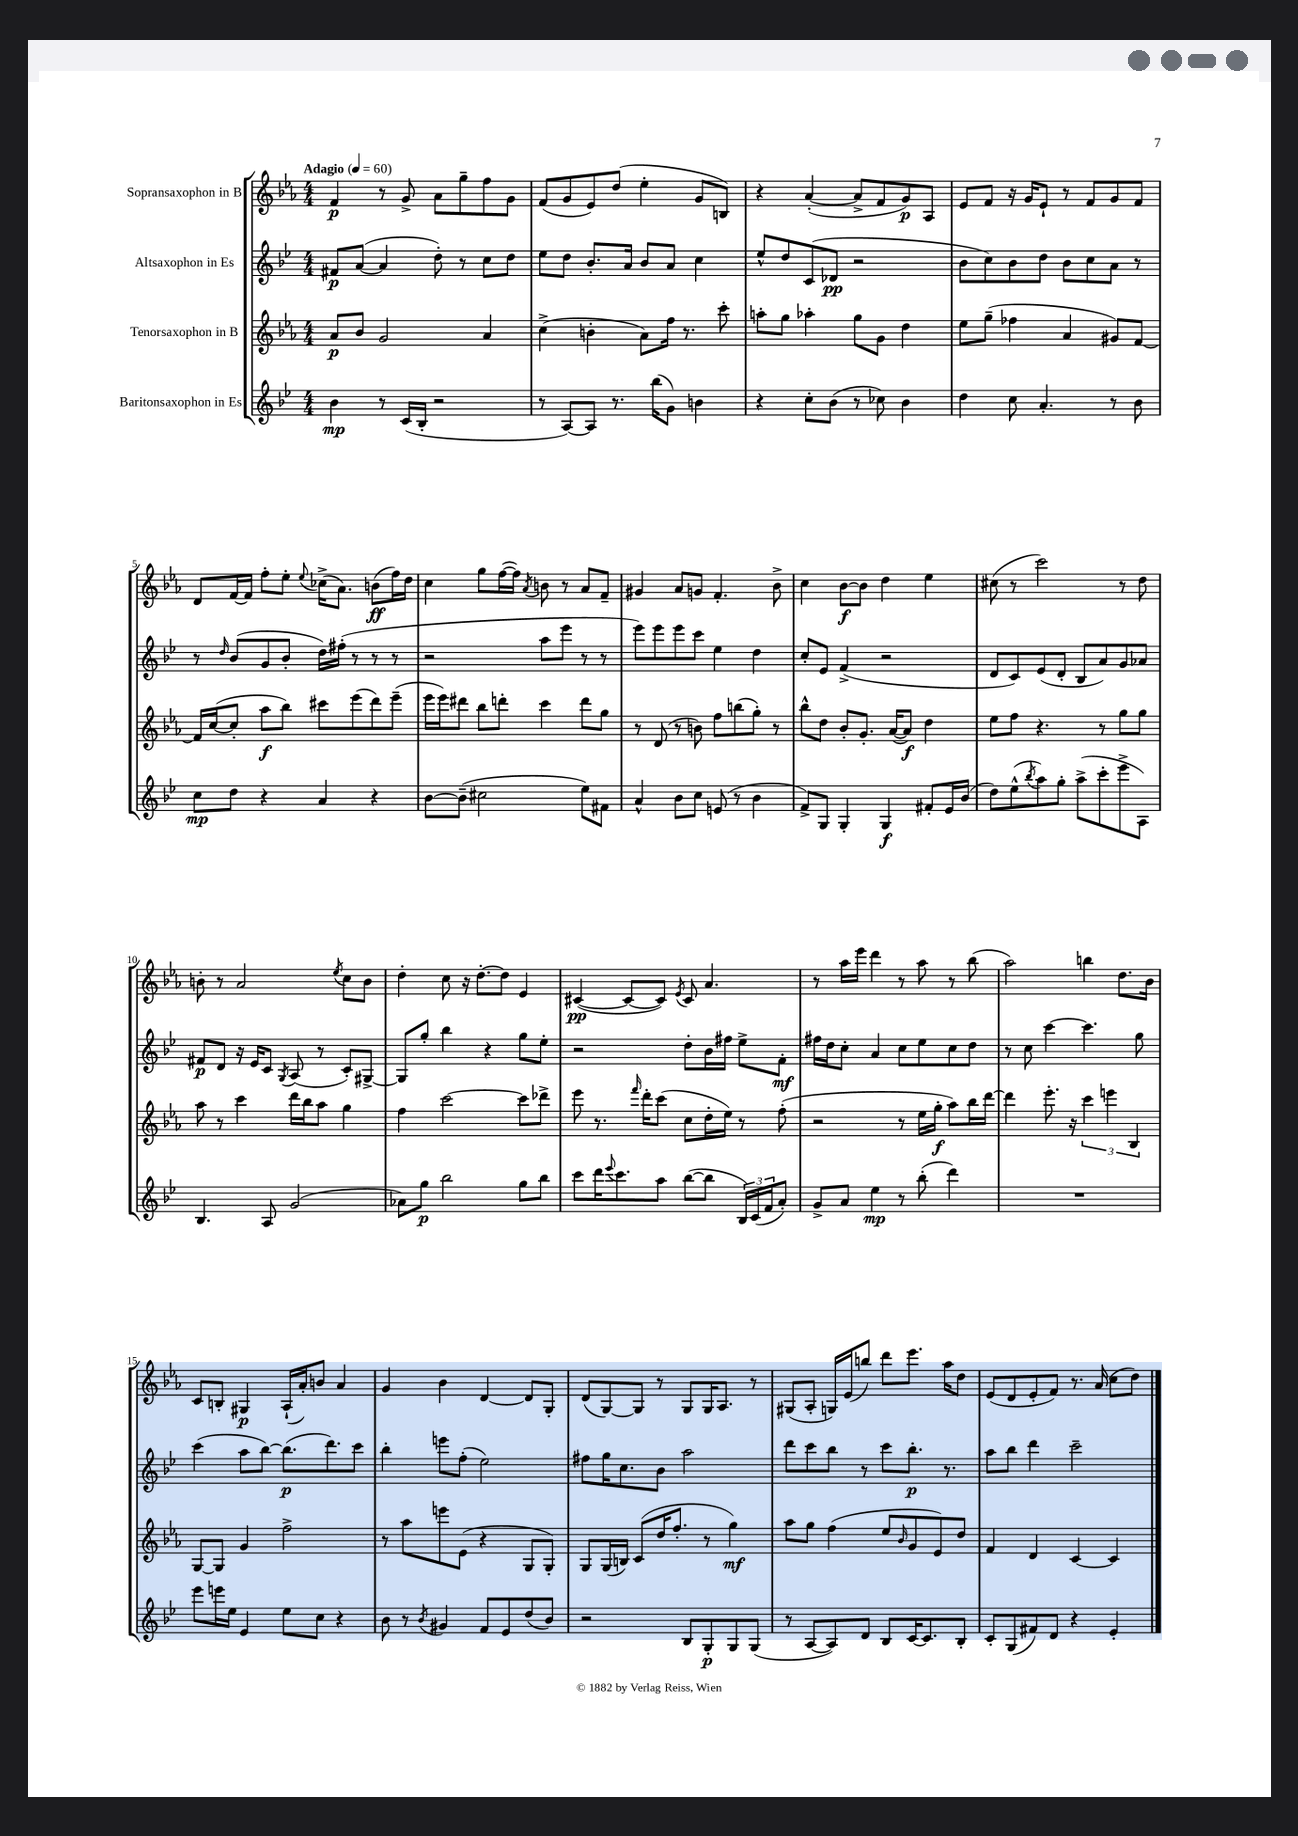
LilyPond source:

<<
\new StaffGroup <<
\new Staff = "s0" \with { instrumentName = "Sopransaxophon in B" } {
    \clef treble \key ees \major \numericTimeSignature \time 4/4 \tempo "Adagio" 4 = 60
    f'4\p r8 g'8-> aes'8 g''8-- f''8 g'8 |
    f'8( g'8 ees'8) d''8( ees''4-. g'8 b8) |
    r4 aes'4~-.( aes'8-> f'8 g'8\p) aes8 |
    ees'8 f'8 r16 g'16 ees'8-! r8 f'8 g'8 f'8 |
    d'8 f'16~ f'16 f''8-. ees''8-. \appoggiatura { ees''8 } ces''16->( aes'8.) b'8\ff( f''16) d''16 |
    c''4 g''8 f''16~( f''16) \acciaccatura { aes'8 } b'8 r8 aes'8 f'8-- |
    gis'4 aes'8 g'8 f'4.-. bes'8-> |
    c''4 bes'8~\f bes'8 d''4 ees''4 |
    cis''8( r8 c'''2) r8 d''8 |
    b'8-. r8 aes'2 \acciaccatura { ees''8 } c''8 b'8 |
    d''4-. c''8 r16 d''8.~-. d''8 ees'4 |
    cis'4~\pp( cis'8~ cis'8) \acciaccatura { ees'8 } cis'8 aes'4. |
    r8 aes''16 ees'''16 d'''4 r8 aes''8 r8 bes''8( |
    aes''2) b''4 d''8. bes'16 |
    c'8 b8-. gis4\p aes16-!( aes'16-.) b'8 aes'4 |
    g'4 bes'4 d'4~ d'8 g8-. |
    d'8( g8~) g8 r8 g8 g16 aes8. r8 |
    gis8( aes8-. g16) ees'16( b''8) d'''8 ees'''8. aes''16 d''8 |
    ees'8( d'8 ees'8-. f'8) r8. aes'16( c''8 d''8) \bar "|." |
}
\new Staff = "s1" \with { instrumentName = "Altsaxophon in Es" } {
    \clef treble \key bes \major \numericTimeSignature \time 4/4
    fis'8\p a'8~( a'4 d''8-.) r8 c''8 d''8 |
    ees''8 d''8 bes'8.-. a'16 bes'8 a'8 c''4 |
    ees''8-^ d''8 c'8( des'8\pp r2 |
    bes'8 c''8) bes'8 d''8 bes'8 c''8 a'8 r8 |
    r8 \grace { d''16 } bes'8( g'8 bes'8-. d''16) fis''16-.( r8 r8 r8 |
    r2 a''8 ees'''8 r8 r8 |
    ees'''8) ees'''8 ees'''8 c'''8 ees''4 d''4 |
    c''8-. ees'8 f'4->( r2 |
    d'8 c'8) ees'8( d'8-. bes8 a'8) g'8 aes'8 |
    fis'8\p d'8 r16 ees'16 c'8 \acciaccatura { g8 } a8( r8 c'8-.) gis8~-> |
    gis8 g''8-. bes''4 r4 g''8 ees''8-. |
    r2 d''8-. bes'16 fis''16 ees''8-> f'8-.\mf |
    fis''16 d''16 c''8-. a'4 c''8 ees''8 c''8 d''8 |
    r8 c''8 c'''4~ c'''4. g''8 |
    c'''4( a''8 bes''8~) bes''8.\p( d'''8.) c'''8 |
    bes''4-. e'''8 f''8-.( ees''2) |
    fis''8 g''16 c''8. bes'8 a''2 |
    d'''8 c'''8 bes''8 r8 c'''8 bes''8.-.\p r8. |
    a''8 bes''8 d'''4 c'''2-- \bar "|." |
}
\new Staff = "s2" \with { instrumentName = "Tenorsaxophon in B" } {
    \clef treble \key ees \major \numericTimeSignature \time 4/4
    aes'8\p bes'8 g'2 aes'4 |
    c''4->( b'4-. aes'8) f''16 r8. c'''8-. |
    a''8-. g''8 aes''4-. g''8 g'8 d''4 |
    ees''8 g''8--( fes''4 aes'4 gis'8) f'8~ |
    f'16 c''16~( c''8-. aes''8\f bes''8) cis'''8 ees'''8( d'''8) ees'''8--( |
    ees'''16 ees'''16) dis'''8 bes''8 d'''8-. c'''4 d'''8 g''8 |
    r8 d'8( r8 b'8) f''8 b''8( g''8-.) r8 |
    bes''8-^ d''8 bes'8-. g'8.-. aes'16~( aes'8\f) d''4 |
    ees''8 f''8 r4. r8 g''8 g''8 |
    aes''8 r8 c'''4 d'''16 bes''16 aes''8 g''4 |
    f''4 c'''2~ c'''8 des'''8-> |
    ees'''8 r8. \grace { f'''16 } d'''16-. c'''8( c''8 d''16-. ees''16) r8 f''8-.( |
    r2 r8 ees''16 g''16-.\f aes''8) bes''16 d'''16~ |
    d'''4 ees'''8.-. r16 \tuplet 3/2 { c'''4 e'''4 bes4 } |
    g8~ g8 g'4 f''2-> |
    r8 aes''8 e'''8 ees'8( r4 g8 g8-.) |
    g8 g16( b16) c'8( d''16 f''8.-. r8 g''4\mf) |
    aes''8 g''8 f''4( ees''8 \grace { bes'16 } g'8 ees'8) d''8 |
    f'4 d'4 c'4~ c'4 \bar "|." |
}
\new Staff = "s3" \with { instrumentName = "Baritonsaxophon in Es" } {
    \clef treble \key bes \major \numericTimeSignature \time 4/4
    bes'4\mp r8 c'16( bes16-. r2 |
    r8 a8~) a8 r8. bes''16( g'8) b'4 |
    r4 c''8-. bes'8( r8 ces''8) bes'4 |
    d''4 c''8 a'4.-. r8 bes'8 |
    c''8\mp d''8 r4 a'4 r4 |
    bes'8~ bes'8--( cis''2 ees''8) fis'8 |
    a'4-^ bes'8 c''8 e'8( r8 bes'4 |
    f'8->) g8 g4-. g4\f fis'8-. ees'16 bes'16( |
    d''8) ees''8-^( \acciaccatura { bes''8 } a''8) g''8-. a''8->( c'''8-. ees'''8-> a8) |
    bes4. a8 g'2( |
    aes'8) g''8\p bes''2 g''8 bes''8 |
    c'''8 d'''16 \appoggiatura { ees'''8 } c'''8. a''8 bes''8~( bes''8 \tuplet 3/2 { bes16) c'16( f'16 } a'8-.) |
    g'8-> a'8 ees''4\mp r8 bes''8-.( d'''4) |
    R1 |
    ees'''8 e'''16 ees''16 ees'4 ees''8 c''8 r4 |
    bes'8 r8 \acciaccatura { bes'8 } gis'4 f'8 ees'8 d''8( bes'8) |
    r2 bes8 g8-.\p g8 g8( |
    r8 a8~ a8) d'8 bes8 c'16~ c'8. bes8-. |
    c'8-. g8( fis'8) d'8 r4 ees'4-. \bar "|." |
}
>>
>>
